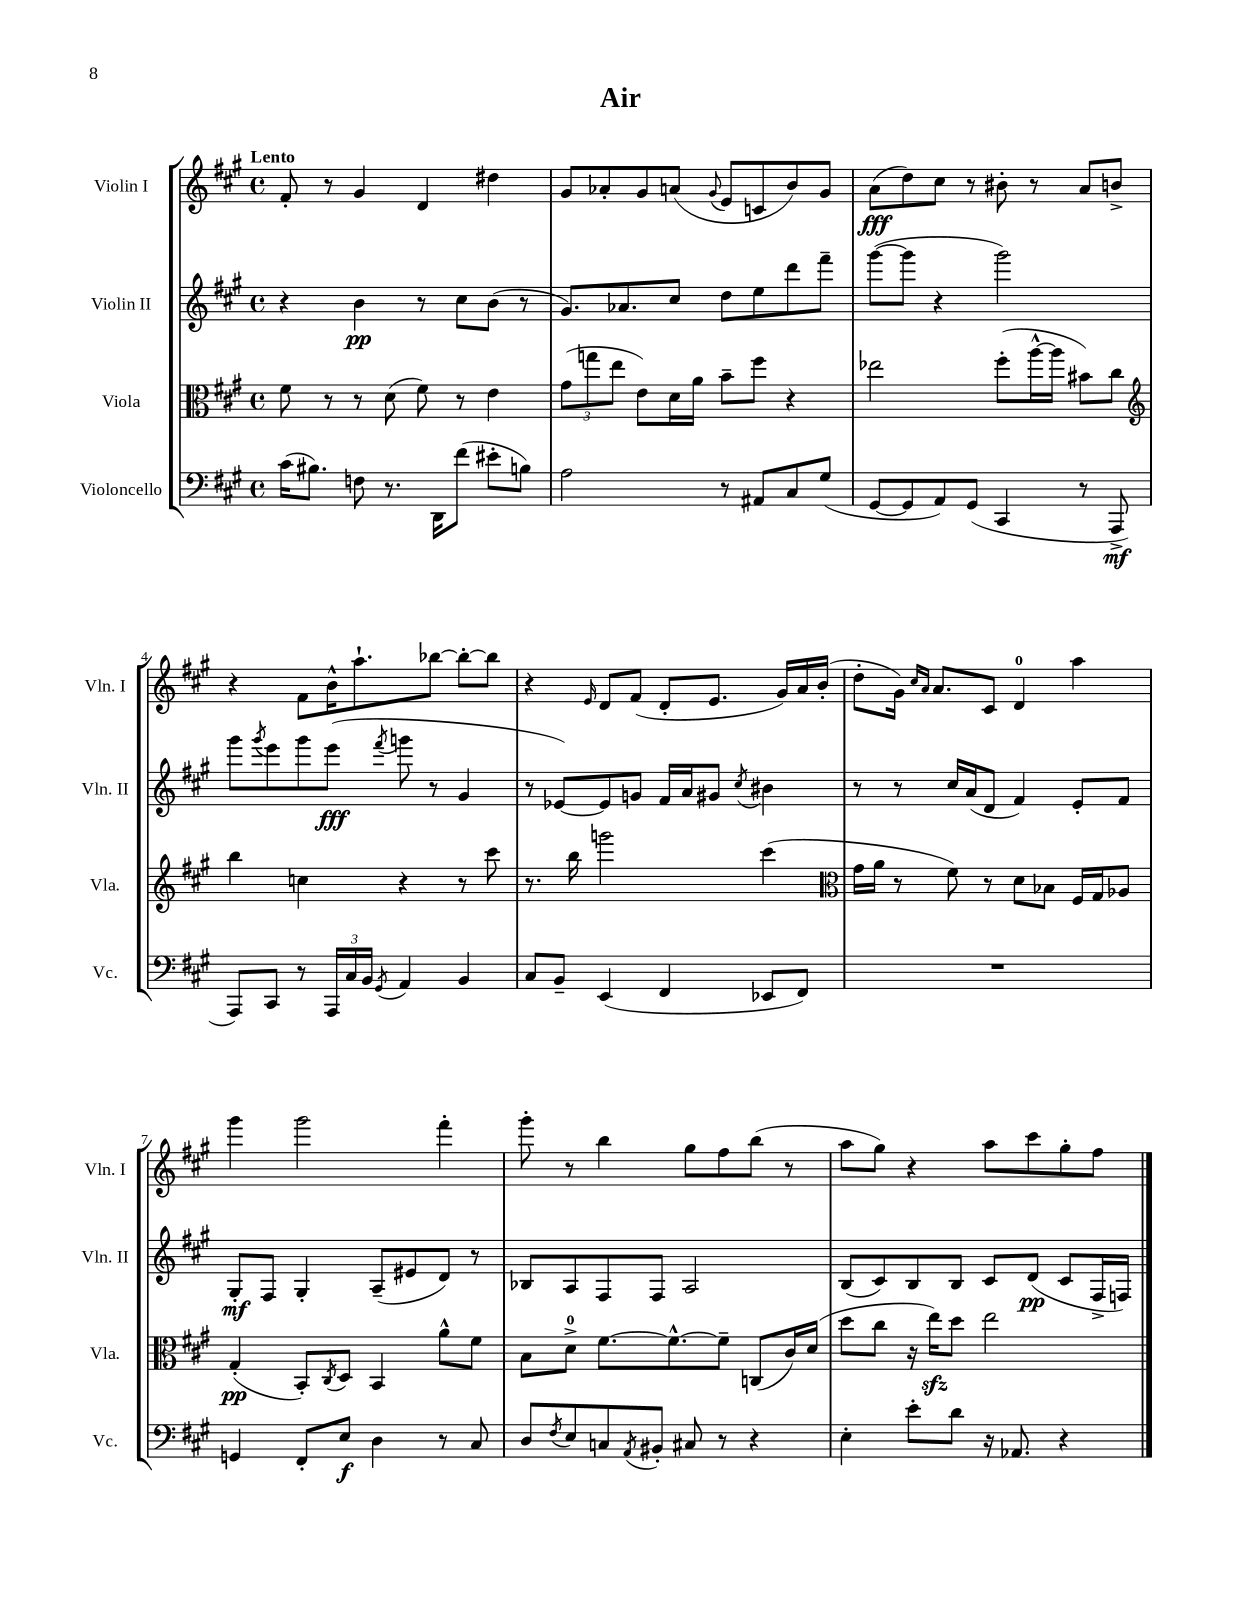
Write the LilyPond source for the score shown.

\header { title = "Air" }
<<
\new StaffGroup <<
\new Staff = "s0" \with { instrumentName = "Violin I" shortInstrumentName = "Vln. I" } {
    \clef treble \key a \major \defaultTimeSignature \time 4/4 \tempo "Lento"
    fis'8-. r8 gis'4 d'4 dis''4 |
    gis'8 aes'8-. gis'8 a'8( \appoggiatura { gis'8 } e'8 c'8 b'8) gis'8 |
    a'8\fff( d''8) cis''8 r8 bis'8-. r8 a'8 b'8-> |
    r4 fis'8 b'16-^ a''8.-! bes''8~ bes''8~-. bes''8 |
    r4 \grace { e'16 } d'8 fis'8( d'8-. e'8. gis'16) a'16 b'16-.( |
    d''8-. gis'16) \grace { cis''16 a'16 } a'8. cis'8 d'4-0 a''4 |
    gis'''4 gis'''2 fis'''4-. |
    gis'''8-. r8 b''4 gis''8 fis''8 b''8( r8 |
    a''8 gis''8) r4 a''8 cis'''8 gis''8-. fis''8 \bar "|." |
}
\new Staff = "s1" \with { instrumentName = "Violin II" shortInstrumentName = "Vln. II" } {
    \clef treble \key a \major \defaultTimeSignature \time 4/4
    r4 b'4\pp r8 cis''8 b'8( r8 |
    gis'8.) aes'8. cis''8 d''8 e''8 d'''8 fis'''8-- |
    gis'''8~( gis'''8 r4 gis'''2) |
    gis'''8 \acciaccatura { gis'''8 } e'''8 gis'''8 e'''8\fff( \acciaccatura { fis'''8 } g'''8 r8 gis'4 |
    r8 ees'8~) ees'8 g'8 fis'16 a'16 gis'8 \acciaccatura { cis''8 } bis'4 |
    r8 r8 cis''16 a'16( d'8 fis'4) e'8-. fis'8 |
    gis8-.\mf fis8 gis4-. a8--( eis'8 d'8) r8 |
    bes8 a8 fis8 fis8 a2 |
    b8( cis'8) b8 b8 cis'8 d'8\pp( cis'8 fis16-> f16) \bar "|." |
}
\new Staff = "s2" \with { instrumentName = "Viola" shortInstrumentName = "Vla." } {
    \clef alto \key a \major \defaultTimeSignature \time 4/4
    fis'8 r8 r8 d'8( fis'8) r8 e'4 |
    \tuplet 3/2 { gis'8( g''8 e''8 } e'8) d'16 a'16 b'8-- fis''8 r4 |
    ees''2 fis''8-.( a''16~-^ a''16 bis'8) cis''8 |
    \clef treble b''4 c''4 r4 r8 cis'''8 |
    r8. b''16 g'''2 cis'''4( |
    \clef alto gis'16 a'16 r8 fis'8) r8 d'8 bes8 fis16 gis16 aes8 |
    gis4-.\pp( b,8-.) \acciaccatura { cis8 } d8 b,4 a'8-^ fis'8 |
    b8 d'8-0-> fis'8.~ fis'8.~-^ fis'8-- c8( cis'16) d'16( |
    d''8 cis''8 r16 e''16\sfz) d''8 e''2 \bar "|." |
}
\new Staff = "s3" \with { instrumentName = "Violoncello" shortInstrumentName = "Vc." } {
    \clef bass \key a \major \defaultTimeSignature \time 4/4
    cis'16( bis8.) f8 r8. d,16 fis'8( eis'8-. b8) |
    a2 r8 ais,8 cis8 gis8( |
    gis,8~ gis,8 a,8) gis,8( cis,4 r8 a,,8->\mf |
    a,,8) cis,8 r8 \tuplet 3/2 { a,,16 cis16 b,16 } \acciaccatura { gis,8 } a,4 b,4 |
    cis8 b,8-- e,4( fis,4 ees,8 fis,8) |
    R1 |
    g,4 fis,8-. e8\f d4 r8 cis8 |
    d8 \acciaccatura { fis8 } e8 c8 \acciaccatura { a,8 } bis,8-. cis8 r8 r4 |
    e4-. e'8-. d'8 r16 aes,8. r4 \bar "|." |
}
>>
>>
